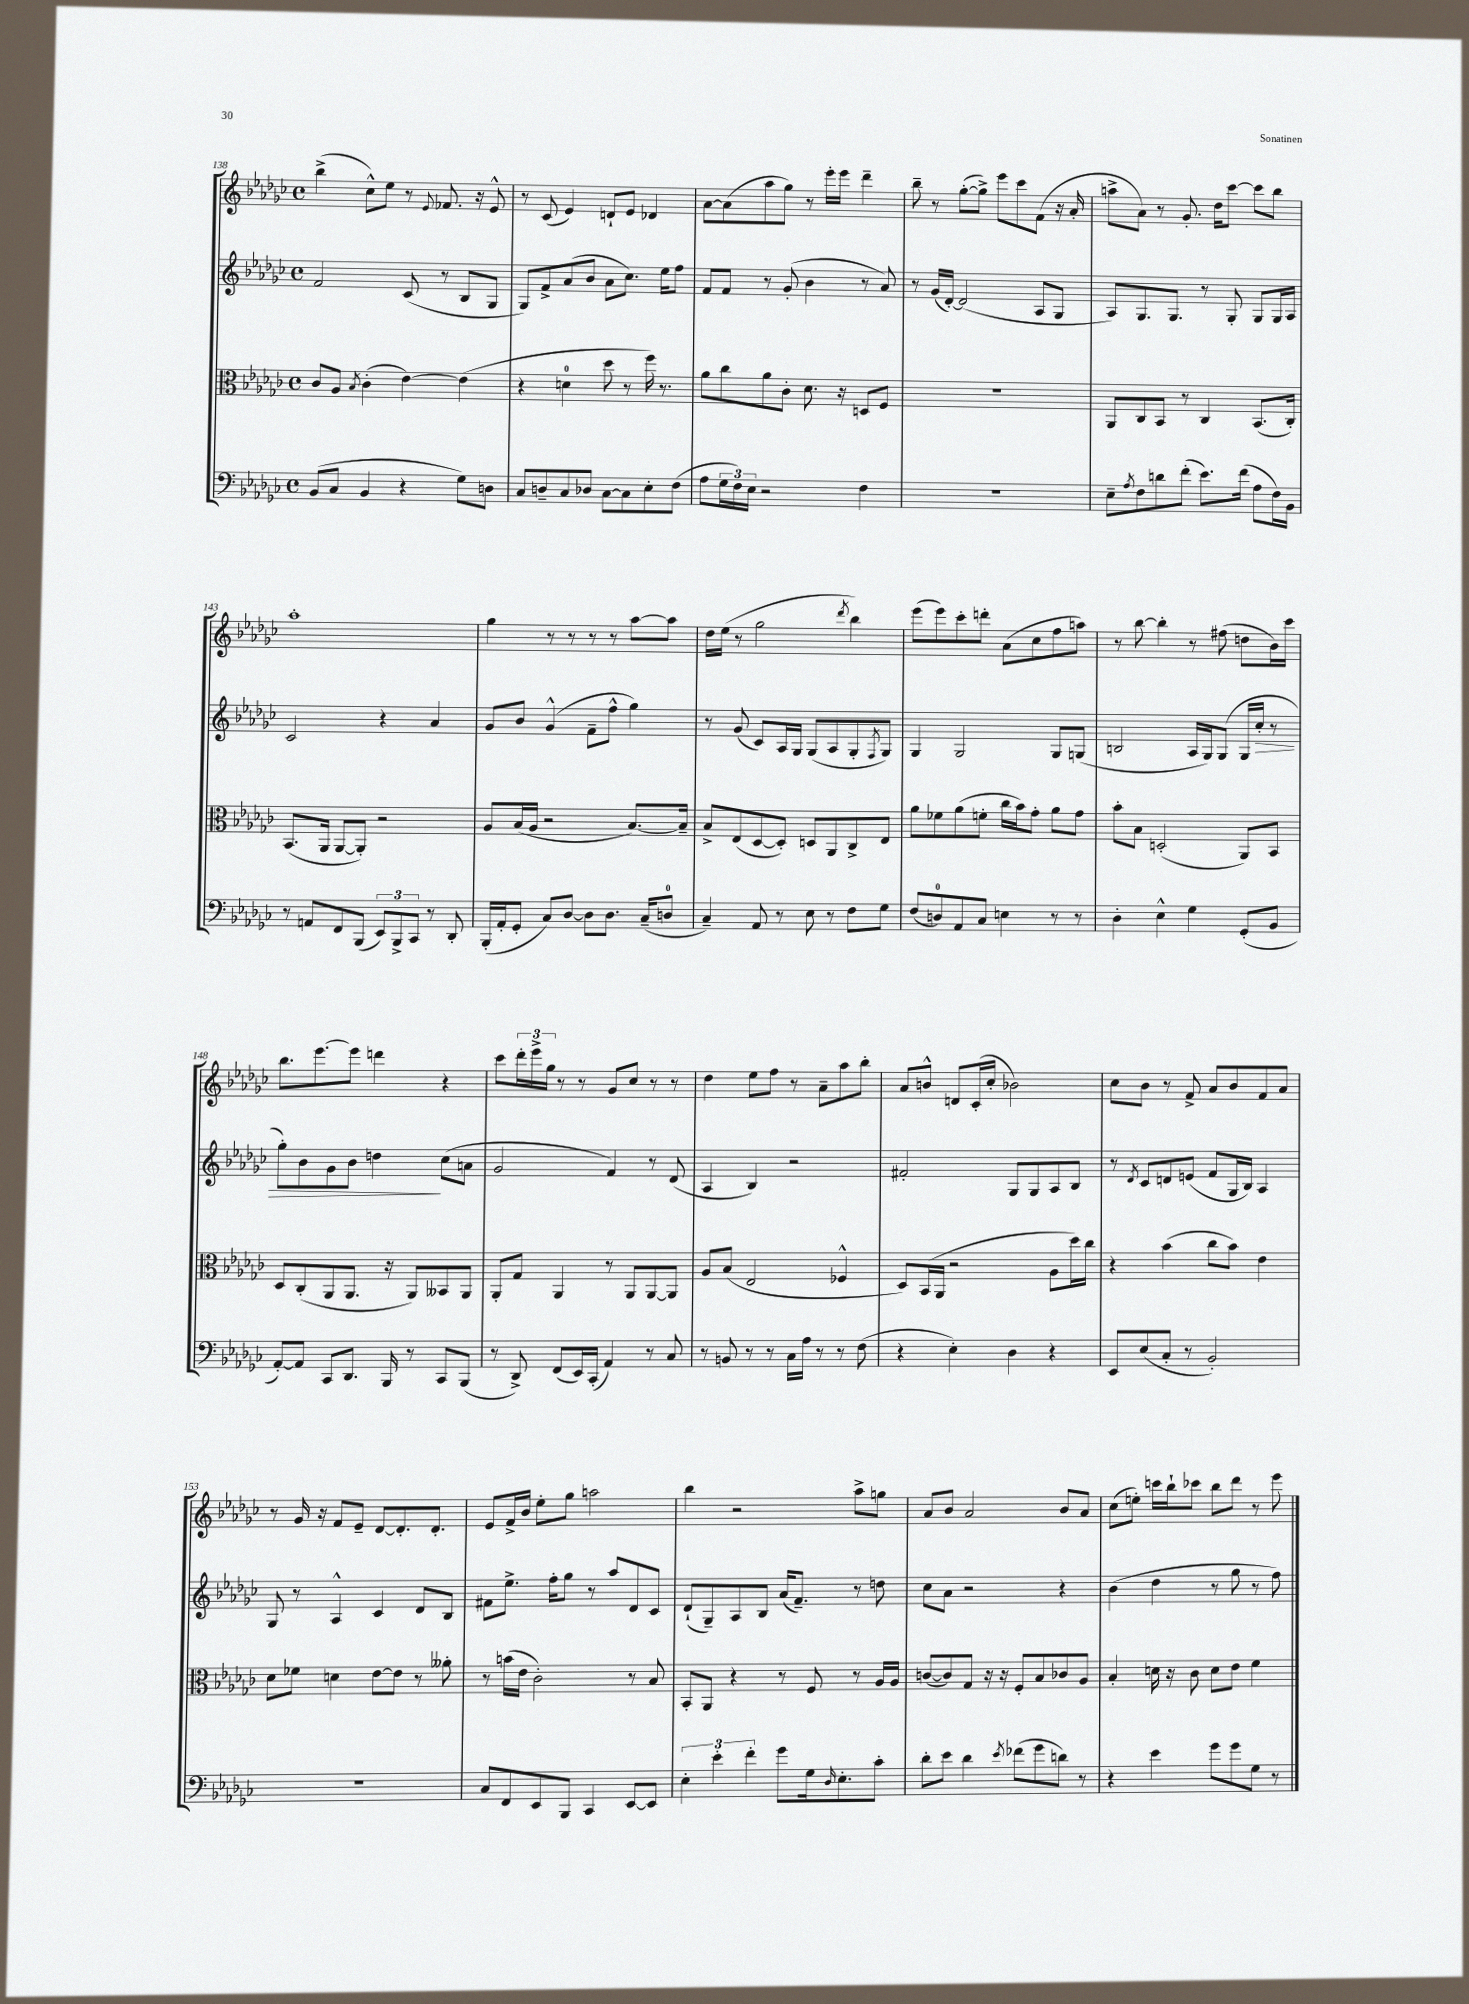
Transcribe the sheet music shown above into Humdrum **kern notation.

**kern	**kern	**kern	**kern
*staff4	*staff3	*staff2	*staff1
*clefF4	*clefC3	*clefG2	*clefG2
*k[b-e-a-d-g-c-]	*k[b-e-a-d-g-c-]	*k[b-e-a-d-g-c-]	*k[b-e-a-d-g-c-]
*M4/4	*M4/4	*M4/4	*M4/4
*met(c)	*met(c)	*met(c)	*met(c)
(8BB-	8c-	2f	(4bb-^
8C-	8A-	.	.
.	8qB-	.	.
4BB-	(4c-'	.	8cc-^^)
.	.	.	8ee-
4r	[4e-)	(8c-	8r
.	.	.	8qqe-
.	.	8r	8.f-
8G-)	(4e-]	8B-	.
.	.	.	16r
8D	.	8G-	8e-^^
=	=	=	=
8C-	4r	8G-)	8r
8D~	.	8f^	(8c-
8C-	4d	(8a-	4e-)
8D-	.	8b-	.
[8C-	8dd-	8a-	8d`
8C-]	8r	8.cc-)	8e-
8E-'	16ff)	.	4d-
.	8.r	16ee-	.
(8F	.	8ff	.
=	=	=	=
8A-	8a-	8f	[8a-
24G-	8cc-	8f	(8a-]
24F)	.	.	.
24E-	.	.	.
2r	8a-	8r	8aa-
.	8c-'	(8g-'	8gg-)
.	8.d-	4b-	8r
.	.	.	16eee-'
.	16r	.	16eee-
4F	8D	8r	4ddd-~
.	8F	8a-)	.
=	=	=	=
1r	1r	8r	8bb-~
.	.	(16g-	8r
.	.	[16d-')	.
.	.	(2d-]	([8gg-'
.	.	.	8gg-^])
.	.	.	8eee-
.	.	.	8ccc-
.	.	8A-	(8f
.	.	8G-	16r
.	.	.	16a-'
=	=	=	=
8E-~	8AA-	8A-)	8aa^
8qA-	.	.	.
8F	8C-	8.G-	8a-)
8d	8BB-	.	8r
.	.	8.G-	.
(8f'	8r	.	8.g-'
8.e-)	4C-	8r	.
.	.	.	16dd-
.	.	8G-'	[8ccc-
(16f	.	.	.
8A-	(8.BB-	8G-	8ccc-]
16F)	.	16G-	8bb-
16BB-	16C-')	16A-	.
=	=	=	=
8r	(8.BB-	2c-	1aa-'
8AA	.	.	.
.	16AA-	.	.
8FF	[8AA-	.	.
(8BBB-	8AA-'])	.	.
12EE-)	2r	4r	.
12BBB-^	.	.	.
12CC-	.	.	.
8r	.	4a-	.
8DD-'	.	.	.
=	=	=	=
(16BBB-'	8A-	8g-	4gg-
16AA-'	.	.	.
8GG-'	(16B-	8b-	.
.	16A-	.	.
8C-)	2r	(4g-^^	8r
[8D-	.	.	8r
8D-]	.	8f~	8r
8.D-	.	8ff^^	8r
.	[8.B-)	4gg-)	[8aa-
(16C-~	.	.	.
8D	.	.	8aa-]
.	16B-~]	.	.
=	=	=	=
4C-~)	8B-^	8r	16dd-
.	.	.	(16ee-
.	(8E-	(8g-	8r
8AA-	[8D-	8c-)	2gg-
8r	8D-'])	16A-	.
.	.	16G-	.
8E-	8D	(8G-	.
8r	8AA-	8A-	.
.	.	.	8qddd-
8F	8C-^	8G-'	4bb-)
.	.	8qF	.
8G-	8E-	8G-)	.
=	=	=	=
(8F	8a-	4G-	(8eee-
8D)	8f-	.	8eee-)
8AA-	(8a-	2G-	8ccc-'
8C-	8f'	.	8ddd'
4E	16cc-	.	(8a-
.	16b-)	.	.
.	8g-'	.	8cc-
8r	8a-	8G-	8ff
8r	8g-	(8G	8aa)
=	=	=	=
4D-'	8b-'	2B	8r
.	8B-	.	[8bb-
4E-^^	(2D'	.	4bb-']
4G-	.	16A-	8r
.	.	16G-)	.
.	.	(8G-	(8ff#
(8GG-'	8AA-)	16G-	8dd
.	.	16cc-'	.
8BB-	8BB-	8r	16b-)
.	.	.	16ccc-
=	=	=	=
[8AA-')	8D-	8gg-')	8.bb-
8AA-]	(8C-'	8b-	.
.	.	.	[8.eee-
8CC-	8AA-	8g-	.
8.DD-	8.AA-	8b-	8eee-]
.	.	4dd	4ddd
16BBB-	16r	.	.
8r	8AA-)	.	.
8CC-	8BB--	(8cc-	4r
(8BBB-	8AA-	8a	.
=	=	=	=
8r	8AA-'	2g-	8ccc-
8DD-^)	8G-	.	24ddd-'
.	.	.	24eee-^
.	.	.	24gg-
(8FF	4AA-	.	8r
16EE-)	.	.	8r
(16CC-'	.	.	.
4AA-)	8r	4f)	8g-
.	8AA-	.	8cc-
8r	[8AA-	8r	8r
8C-	8AA-]	(8d-	8r
=	=	=	=
8r	8A-	4A-	4dd-
8BB	(8B-	.	.
8r	2E-	4B-)	8ee-
8r	.	.	8ff
16C-	.	2r	8r
16A-	.	.	.
8r	.	.	8a-~
8r	4F-^^	.	8aa-
(8F	.	.	8bb-'
=	=	=	=
4r	8D-)	2f#'	8a-
.	(16BB-	.	8b^^
.	16AA-	.	.
4E-')	2r	.	8d
.	.	.	(16c-'
.	.	.	16cc-'
4D-	.	8G-	2b-)
.	.	8G-	.
4r	8A-	8A-	.
.	16dd-)	8B-	.
.	16cc-	.	.
=	=	=	=
8EE-	4r	8r	8cc-
.	.	8qd-	.
(8E-	.	8c-	8b-
8C-'	(4b-	8d	8r
8r	.	(8e	8f^
2BB-')	8cc-	8f	8a-
.	8b-)	16G-	8b-
.	.	16B-)	.
.	4e-	4A-	8f
.	.	.	8a-
=	=	=	=
1r	8d-	8G-	8r
.	8f-	8r	16g-
.	.	.	16r
.	4d	4A-^^	8f
.	.	.	8e-~
.	[8e-	4c-	[8d-
.	8e-]	.	8.d-']
.	8r	8d-	.
.	.	.	8.d-'
.	8a--'	8B-	.
=	=	=	=
8C-	8r	8f#	8e-
8FF	(16b	8.ee-^	16f^
.	16e-	.	16b-
8EE-	2c-')	.	8ee-'
.	.	16ff'	.
8BBB-	.	8gg-	8gg-
4CC-	.	8r	2aa
.	.	8aa-	.
[8EE-	8r	8d-	.
8EE-]	8B-	8c-	.
=	=	=	=
6E-'	8BB-'	(8d-`	4bb-
.	8AA-	8G-~)	.
6e-'	.	.	.
.	4r	8A-	2r
6f'	.	.	.
.	.	8B-	.
8g-	8r	(16a-	.
.	.	8.f~)	.
16G-	8F	.	.
16qqD-	.	.	.
8.E-'	.	.	.
.	8r	8r	8aa-^
8c-'	16A-	8dd	8gg
.	16A-	.	.
=	=	=	=
8d-'	([8c	8cc-	8a-
8e-	8c])	8a-	8b-
4d-	8G-	2r	2a-
.	16r	.	.
.	16r	.	.
8qe-	.	.	.
(8f-	8F'	.	.
8g-	8B-	.	.
8d)	8c-	4r	8b-
8r	8A-	.	8a-
=	=	=	=
4r	4B-'	(4b-	(8cc-
.	.	.	8ee')
4e-	16d	4dd-	16ccc
.	16r	.	16bb-`
.	8c-	.	8ccc-
8g-	8d	8r	8bb-
8g-	8e-	8gg-	8ddd-
8G-	4f	8r	8r
8r	.	8ff)	8eee-
==	==	==	==
*-	*-	*-	*-
